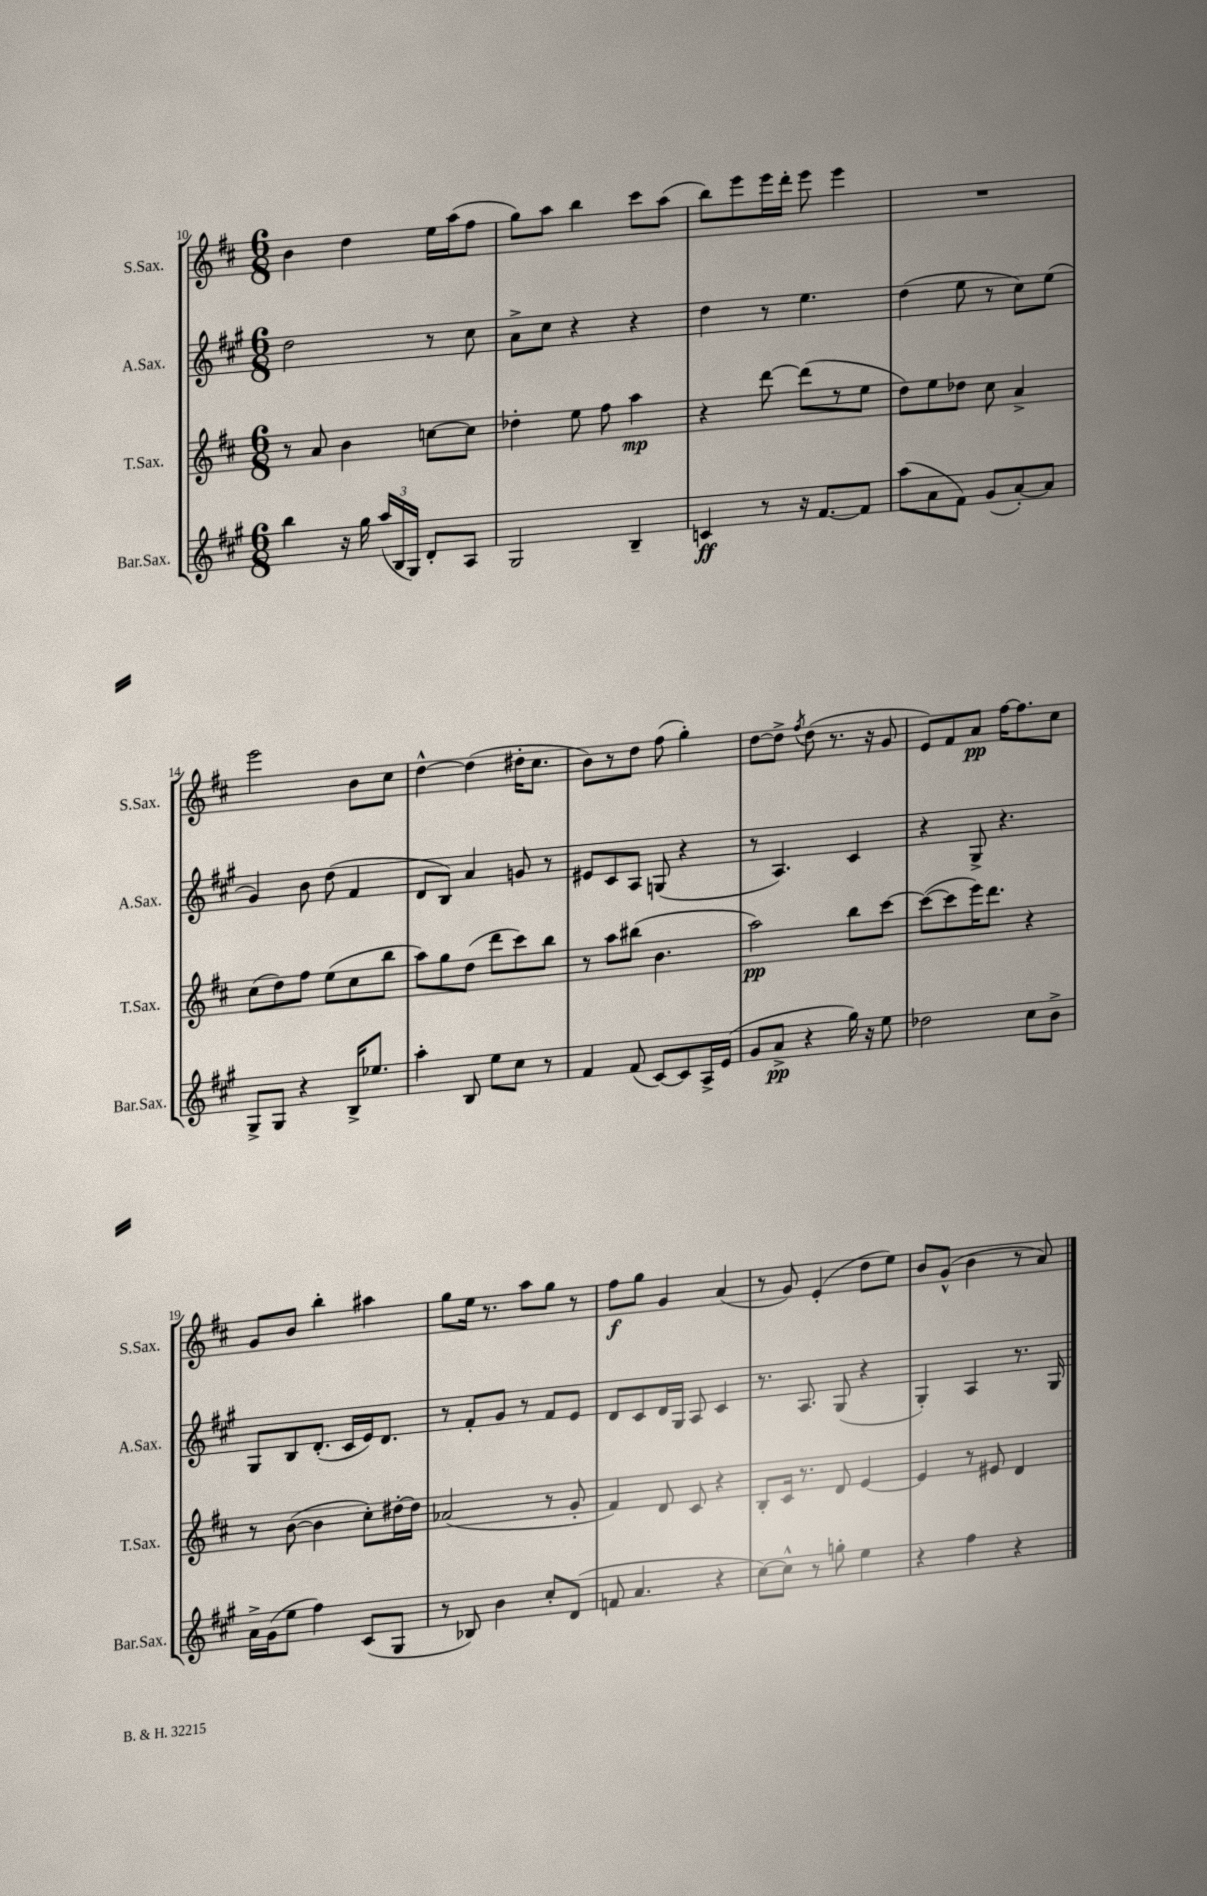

**kern	**dynam	**kern	**dynam	**kern	**kern	**dynam
*part4	*part4	*part3	*part3	*part2	*part1	*part1
*staff4	*staff4	*staff3	*staff3	*staff2	*staff1	*staff1
*I"Bar.Sax.	*	*I"T.Sax.	*	*I"A.Sax.	*I"S.Sax.	*
*I'Bar.Sax.	*	*I'T.Sax.	*	*I'A.Sax.	*I'S.Sax.	*
*clefG2	*	*clefG2	*	*clefG2	*clefG2	*
*k[f#c#g#]	*	*k[f#c#]	*	*k[f#c#g#]	*k[f#c#]	*
*M6/8	*	*M6/8	*	*M6/8	*M6/8	*
=10	=10	=10	=10	=10	=10	=10
4bb\	.	8r	.	2dd\	4b\	.
.	.	8a/	.	.	.	.
16r	.	4b\	.	.	4dd\	.
16gg#\	.	.	.	.	.	.
(24aa/LL	.	.	.	.	.	.
24B/	.	.	.	.	.	.
24G#/JJ)	.	.	.	.	.	.
8d'/L	.	[8ccn\L	.	8r	16ee\LL	.
.	.	.	.	.	(16aa\J	.
8A/J	.	8cc\J]	.	8cc#\	8ff#\J	.
=11	=11	=11	=11	=11	=11	=11
2G#/	.	4dd-X'\	.	8a^\L	8gg\L)	.
.	.	.	.	8cc#\J	8aa\J	.
.	.	8ee\	.	4r	4bb\	.
.	.	8ff#\	.	.	.	.
4B~/	.	4aa\	mp	4r	8ccc#\L	.
.	.	.	.	.	(8aa\J	.
=12	=12	=12	=12	=12	=12	=12
4cn/	ff	4r	.	4dd\	8bb\L)	.
.	.	.	.	.	8eee\	.
8r	.	[8ddd\	.	8r	16eee\L	.
.	.	.	.	.	16ddd'\JJ	.
16r	.	(8ddd\L]	.	4.ee\	8eee\	.
[8.f#/L	.	.	.	.	.	.
.	.	8r	.	.	4eee\	.
8f#/J]	.	8ee\J	.	.	.	.
=13	=13	=13	=13	=13	=13	=13
(8aa\L	.	8dd\L)	.	(4dd\	2.r	.
8a\	.	8ee\	.	.	.	.
8f#\J)	.	8dd-X\J	.	8ee\	.	.
(8g#/L	.	8cc#\	.	8r	.	.
[8a'/)	.	4a^/	.	8cc#\L)	.	.
8a/J]	.	.	.	(8ee\J	.	.
!!LO:LB:g=z
=14	=14	=14	=14	=14	=14	=14
8G#^/L	.	(8cc#\L	.	4g#/)	2eee\	.
8G#/J	.	8dd\)	.	.	.	.
4r	.	8ff#\J	.	8b\	.	.
.	.	(8ee\L	.	(8dd\	.	.
16B^/KL	.	8cc#\	.	4f#/	8b\L	.
8.ee-X/J	.	.	.	.	.	.
.	.	8bb\J	.	.	8cc#\J	.
=15	=15	=15	=15	=15	=15	=15
4aa'\	.	8aa\L)	.	8d/L	[4dd^^\	.
.	.	8gg\	.	8B/J)	.	.
8B/	.	(8dd\J	.	4a/	(4dd\]	.
8ee\L	.	8ddd\L	.	.	.	.
8cc#\J	.	8ccc#\)	.	8gn/	16dd#X'\KL	.
.	.	.	.	.	8.cc#\J	.
8r	.	8bb\J	.	8r	.	.
=16	=16	=16	=16	=16	=16	=16
4f#/	.	8r	.	8e#X/L	8b\L)	.
.	.	8aa\L	.	8c#/	8r	.
(8f#/	.	(8bb#X\J	.	8A/J	8dd\J	.
[8c#/L)	.	4.b\	.	(8Gn/	(8ff#\	.
8c#/]	.	.	.	4r	4gg'\)	.
16A^/L	.	.	.	.	.	.
(16e/JJ	.	.	.	.	.	.
=17	=17	=17	=17	=17	=17	=17
8g#/L	.	2aa\)	pp	8r	[8dd\L	.
8a^/J	pp	.	.	4.A/)	8dd^\J]	.
.	.	.	.	.	8qff#/	.
4r	.	.	.	.	(8dd\	.
.	.	.	.	.	8.r	.
16gg#\)	.	8bb\L	.	4c#/	.	.
16r	.	.	.	.	16r	.
8ee\	.	[8ccc#\J	.	.	8g/	.
=18	=18	=18	=18	=18	=18	=18
2dd-X\	.	(8ccc#\L_	.	4r	8e/L)	.
.	.	8ccc#\]	.	.	8f#/	.
.	.	16eee\K)	.	8G#^/	8a/J	pp
.	.	8.ddd\J	.	.	.	.
.	.	.	.	4.r	[16ff#\KL	.
.	.	.	.	.	8.ff#\]	.
8cc#\L	.	4r	.	.	.	.
8b^\J	.	.	.	.	8cc#\J	.
!!LO:LB:g=z
=19	=19	=19	=19	=19	=19	=19
16a^\LL	.	8r	.	8G#/L	8g/L	.
(16g#\J	.	.	.	.	.	.
8ee\J	.	([8b\	.	8B/	8b/J	.
4ff#\)	.	4b\]	.	(8.d'/J	4bb'\	.
.	.	.	.	16c#/LL	.	.
(8c#/L	.	8cc#'\L)	.	16e/J)	4aa#X\	.
.	.	.	.	8.d/J	.	.
8G#/J	.	[16dd#X'\L	.	.	.	.
.	.	16dd#\JJ]	.	.	.	.
=20	=20	=20	=20	=20	=20	=20
8r	.	(2a-X/	.	8r	8gg\L	.
8B-X/)	.	.	.	8f#'/L	16ee\Jk	.
.	.	.	.	.	8.r	.
4b\	.	.	.	8g#/J	.	.
.	.	.	.	8r	8aa\L	.
8cc#'/L	.	8r	.	8f#/L	8gg\J	.
(8d/J	.	8g'/	.	8e/J	8r	.
=21	=21	=21	=21	=21	=21	=21
8fn/	.	4f#/)	.	8d/L	8ff#\L	f
4.a/	.	.	.	8c#/	8gg\J	.
.	.	8d/	.	16d/L	4g/	.
.	.	.	.	16G#/JJ	.	.
.	.	8c#/	.	8A/	.	.
4r	.	4r	.	4c#/	(4a/	.
=22	=22	=22	=22	=22	=22	=22
[8cc#\L)	.	8B'/L	.	8.r	8r	.
8cc#^^\J]	.	16c#/Jk	.	.	8g/)	.
.	.	8.r	.	8.A/	.	.
8r	.	.	.	.	(4e'/	.
8ggn'\	.	8d/	.	(8G#/	.	.
4ee\	.	[4e/	.	4r	8dd\L	.
.	.	.	.	.	8ee\J)	.
=23	=23	=23	=23	=23	=23	=23
4r	.	4e/]	.	4G#'/)	8b/L	.
.	.	.	.	.	(8g^^/J	.
4ff#\	.	8r	.	4A/	4b\	.
.	.	8e#X/	.	.	.	.
4r	.	4d/	.	8.r	8r	.
.	.	.	.	.	8a/)	.
.	.	.	.	16G#/	.	.
==	==	==	==	==	==	==
*-	*-	*-	*-	*-	*-	*-
